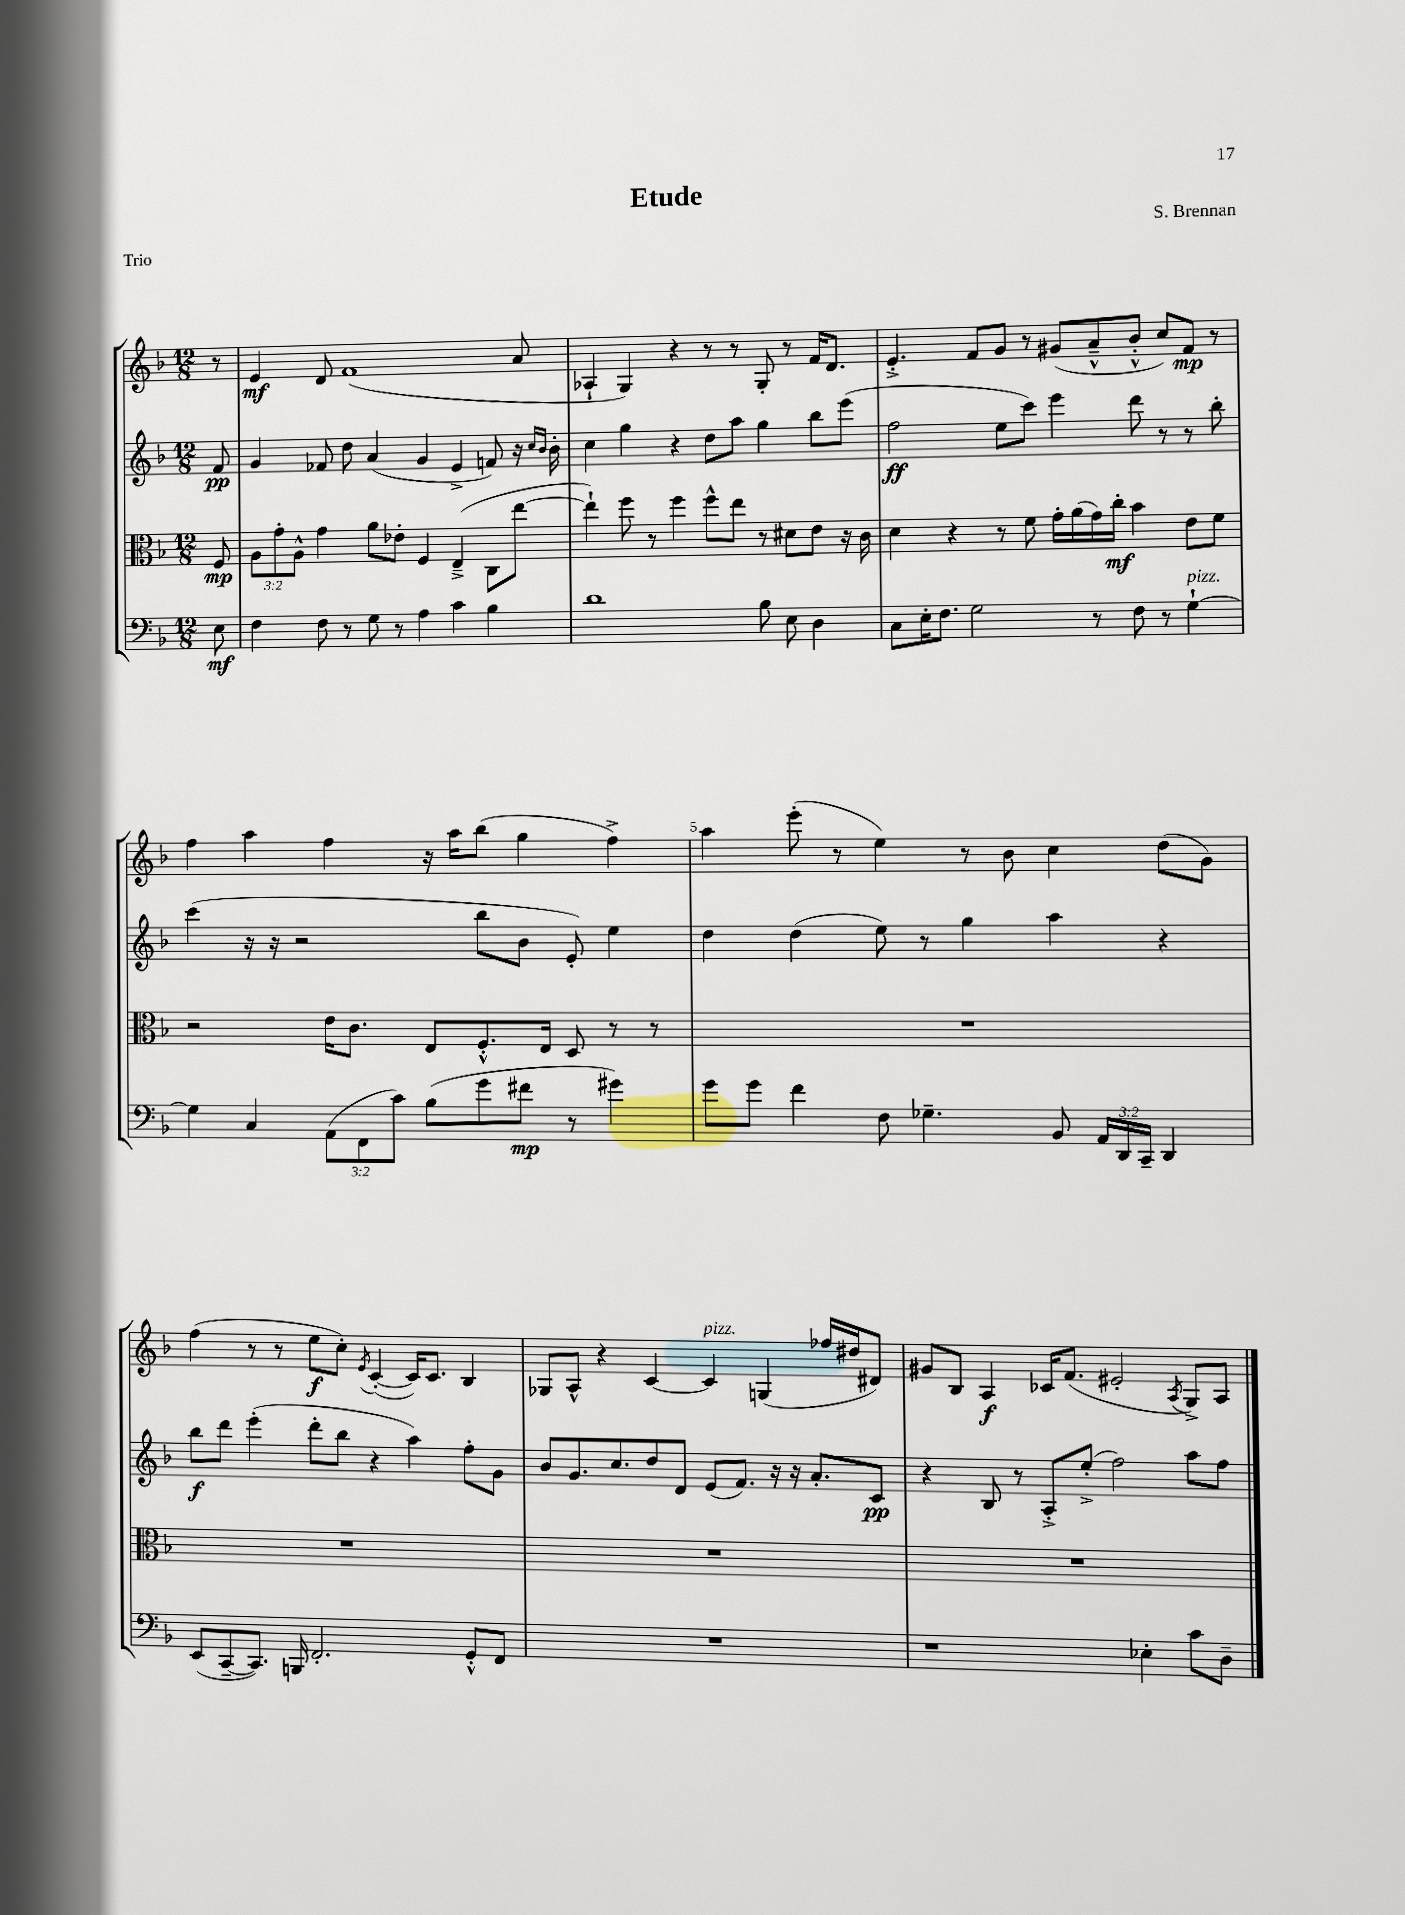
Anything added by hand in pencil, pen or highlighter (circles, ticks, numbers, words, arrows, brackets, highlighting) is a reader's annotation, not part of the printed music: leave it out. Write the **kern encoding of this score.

**kern	**kern	**kern	**kern
*staff4	*staff3	*staff2	*staff1
*clefF4	*clefC3	*clefG2	*clefG2
*k[b-]	*k[b-]	*k[b-]	*k[b-]
*M12/8	*M12/8	*M12/8	*M12/8
8E	8F	8f	8r
=	=	=	=
4F	12A	4g	4e
.	12g'	.	.
.	12A^^	.	.
8F	4g	8f-	8d
8r	.	8dd	(1f
8G	8a	(4a	.
8r	8e-'	.	.
4A	4F	4g	.
4c	(4E~^	4e^	.
4B-	8C	8f)	.
.	[8ee	16r	8a
.	.	16qqcc	.
.	.	16qqb-	.
.	.	16b-'	.
=	=	=	=
1d	4ee`])	4cc	4A-`
.	8ff	4gg	4G)
.	8r	.	.
.	4ff	4r	4r
.	8ff^^	8dd	8r
.	8ee	8aa	8r
8B-	8r	4gg	8G'
8E	8d#	.	8r
4D	8e	8bb-	16f
.	.	.	8.d
.	16r	(8eee	.
.	16c	.	.
=	=	=	=
8C	4d	2ff	4.e'^
16E'	.	.	.
8.F	.	.	.
.	4r	.	.
2G	.	.	8f
.	8r	8ee	8g
.	8f	8ccc)	8r
.	16g'	4eee	(8g#
.	(16a	.	.
8r	16g)	.	8a~^^
.	16cc'	.	.
8F	4b-	8ddd	8b-'^^
8r	.	8r	8cc)
[4G`	8e	8r	8f
.	8f	8bb-'	8r
=	=	=	=
4G]	2r	(4ccc	4ff
4C	.	16r	4aa
.	.	16r	.
.	.	2r	.
(12AA	16e	.	4ff
.	8.c	.	.
12FF	.	.	.
12c)	.	.	.
(8B-	8E	.	16r
.	.	.	16aa
8g	8.F'^^	8bb-	(8bb-
8f#	.	8b-	4gg
.	16E	.	.
8r	8D	8e')	.
4g#)	8r	4ee	4ff^)
.	8r	.	.
=	=	=	=
8g	1.r	4dd	4aa
8g	.	.	.
4f	.	(4dd	(8eee'
.	.	.	8r
8F	.	8ee)	4ee)
4.G-~	.	8r	.
.	.	4gg	8r
.	.	.	8b-
8BB-	.	4aa	4cc
24AA	.	.	.
24DD	.	.	.
24CC~	.	.	.
4DD	.	4r	(8dd
.	.	.	8g)
=	=	=	=
(8EE	1.r	8bb-	(4ff
[8CC~	.	8ddd	.
8.CC])	.	(4eee'	8r
.	.	.	8r
16BBB	.	.	.
2.FF'	.	8ddd'	8ee
.	.	8bb-	8cc')
.	.	.	8qe
.	.	4r	([4c'
.	.	4aa)	16c])
.	.	.	8.c
8GG'^^	.	8ff'	4B-
8FF	.	8g	.
=	=	=	=
1.r	1.r	8b-	8G-
.	.	8.g	8A^^
.	.	.	4r
.	.	8.cc	.
.	.	8dd	[4c
.	.	8d	.
.	.	(8e	4c]
.	.	8.f)	.
.	.	.	(4G
.	.	16r	.
.	.	16r	.
.	.	8.a'	.
.	.	.	16ff-
.	.	.	16dd#
.	.	8c	8d#)
=	=	=	=
1r	1.r	4r	8g#
.	.	.	8B-
.	.	8B-	4A
.	.	8r	.
.	.	8A'^	16c-
.	.	.	(8.f
.	.	(8ee'^	.
.	.	2ff)	2e#'
4E-'	.	.	.
.	.	.	8qA
8c	.	8aa	8G^)
8D~	.	8ff	8A
==	==	==	==
*-	*-	*-	*-
